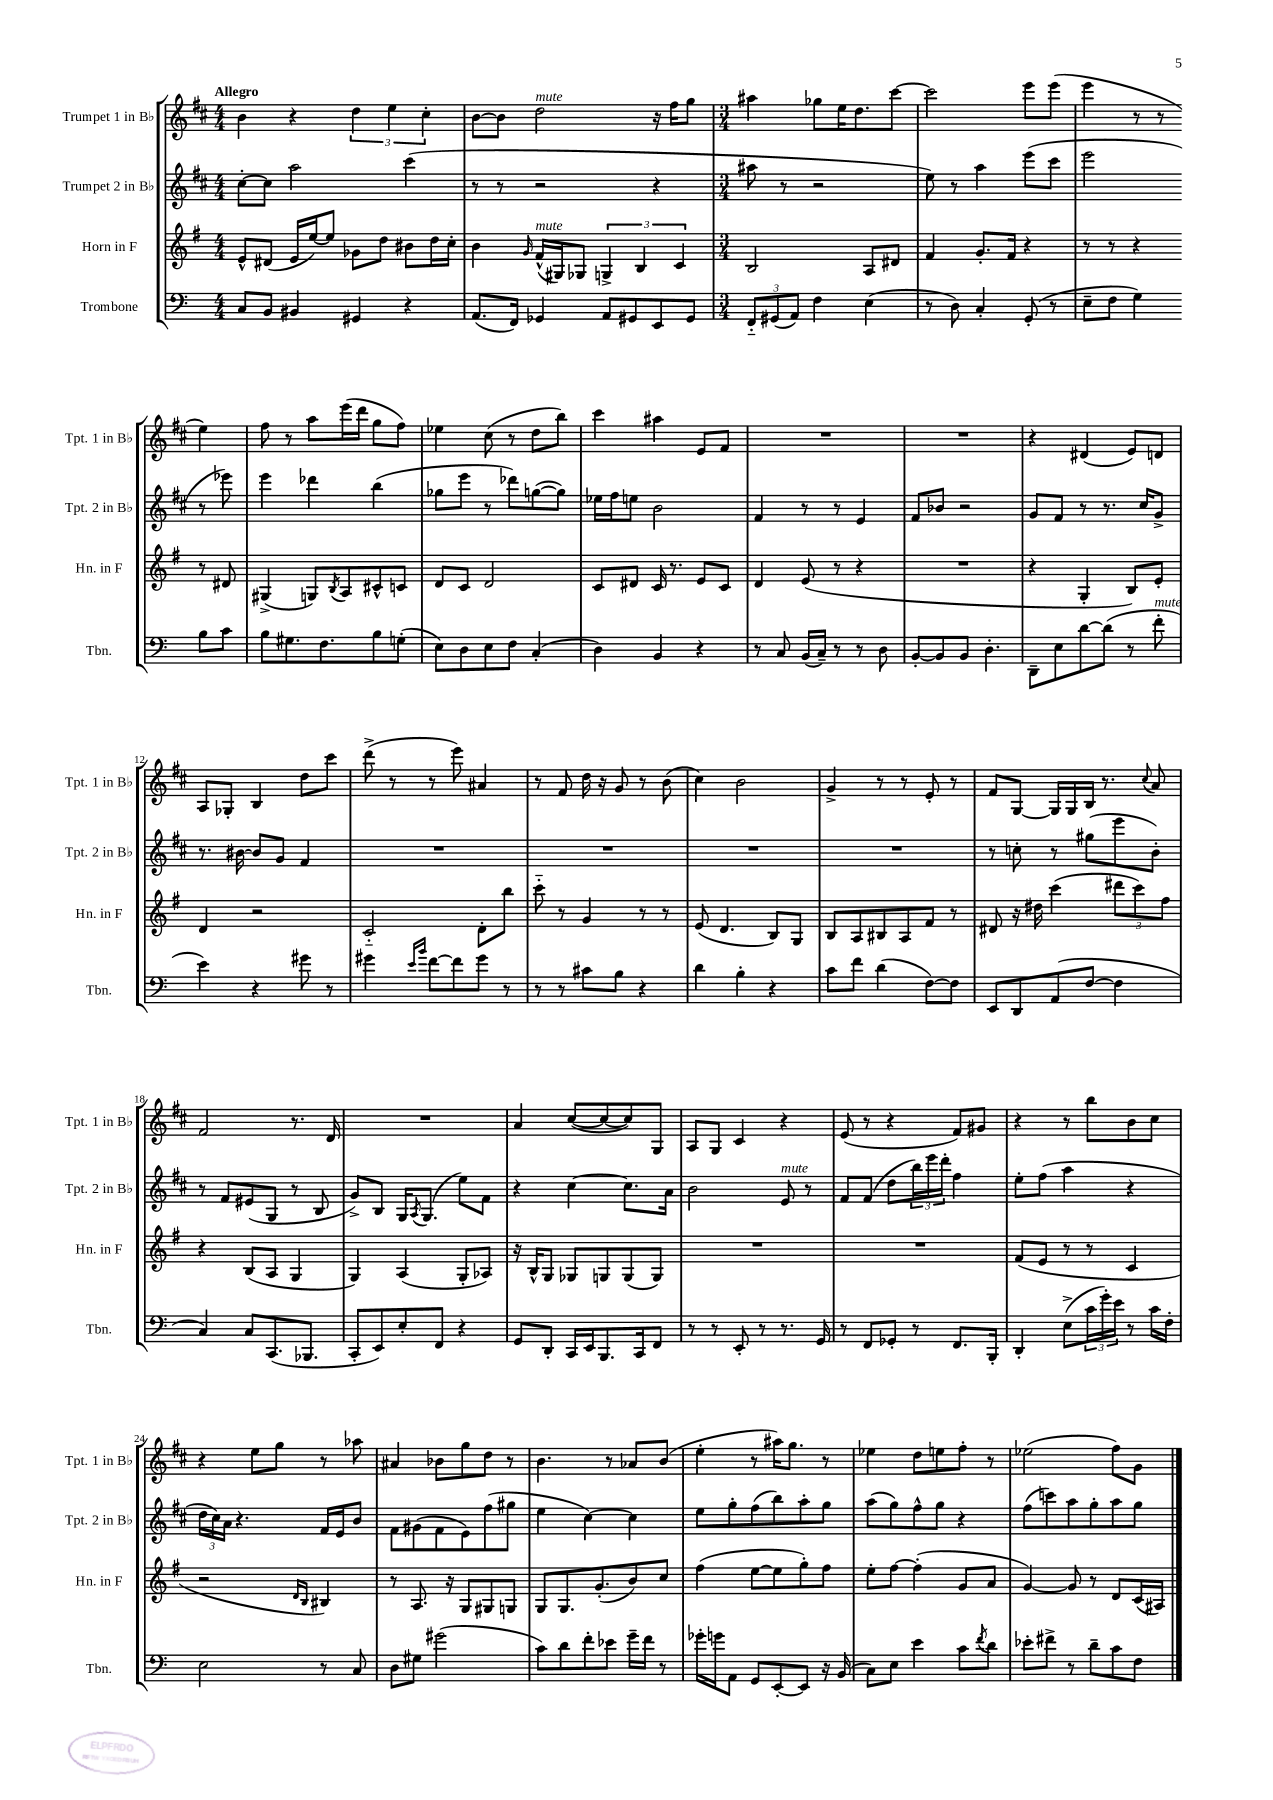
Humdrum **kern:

**kern	**kern	**kern	**kern
*staff4	*staff3	*staff2	*staff1
*clefF4	*clefG2	*clefG2	*clefG2
*k[]	*k[f#]	*k[f#c#]	*k[f#c#]
*M4/4	*M4/4	*M4/4	*M4/4
8C	8e^^	[8cc#'	4b
8BB	(8d#	8cc#]	.
4BB#	16e	2aa	4r
.	[16ee)	.	.
.	8ee]	.	.
4GG#	8g-	.	6dd
.	8dd	.	.
.	.	.	6ee
4r	8b#	(4ccc#	.
.	.	.	6cc#'
.	16dd	.	.
.	16cc'	.	.
=	=	=	=
(8.AA	4b	8r	[8b
.	.	8r	8b]
16FF)	.	.	.
.	16qqg	.	.
4GG-	(16f#^^	2r	2dd
.	16G#)	.	.
.	8G-	.	.
8AA	6G^	.	.
8GG#	.	.	.
.	6B	.	.
8EE	.	4r	16r
.	.	.	16ff#
.	6c	.	.
8GG#	.	.	8gg
=	=	=	=
*M3/4	*M3/4	*M3/4	*M3/4
12FF'~	2B	8aa#	4aa#
(12GG#	.	.	.
.	.	8r	.
12AA)	.	.	.
4F	.	2r	8gg-
.	.	.	16ee
.	.	.	8.dd
(4E	8A	.	.
.	8d#	.	[8ccc#
=	=	=	=
8r	4f#	8ee)	2ccc#]
8D)	.	8r	.
4C'	8.g'	4aa	.
.	16f#	.	.
(8GG'	4r	(8eee	8eee
8r	.	8ccc#	(8eee
=	=	=	=
8E~	8r	2eee	4eee
8F	8r	.	.
4G)	4r	.	8r
.	.	.	8r
8B	8r	8r	4ee)
8c	8d#	8eee-)	.
=	=	=	=
8B	(4G#^	4eee	8ff#
8.G#	.	.	8r
.	8G)	4ddd-	8aa
8.F	.	.	.
.	8qB	.	.
.	8A	.	(16eee
.	.	.	16ddd
8B	8c#^^	(4bb	8gg
(8G'	8c	.	8ff#)
=	=	=	=
8E)	8d	8gg-	4ee-
8D	8c	8eee	.
8E	2d	8r	(8cc#
8F	.	8ddd-)	8r
(4C'	.	([8gg	8dd
.	.	8gg])	8bb)
=	=	=	=
4D)	8c	16ee-	4ccc#
.	.	16ff#	.
.	8d#	8ee	.
4BB	16c	2b	4aa#
.	8.r	.	.
4r	8e	.	8e
.	8c	.	8f#
=	=	=	=
8r	4d	4f#	2.r
8C	.	.	.
(16BB	(8e	8r	.
16C~)	.	.	.
8r	8r	8r	.
8r	4r	4e	.
8D	.	.	.
=	=	=	=
[8BB'	2.r	8f#	2.r
8BB]	.	8b-	.
8BB	.	2r	.
4.D'	.	.	.
=	=	=	=
8DD~	4r	8g	4r
8E	.	8f#	.
[8d	4G'	8r	(4d#
(8d]	.	8.r	.
8r	8B)	.	8e)
.	.	16cc#	.
8f'	8e'	8g^	8d
=	=	=	=
4e)	4d	8.r	8A
.	.	.	8G-'
.	.	[16b#	.
4r	2r	8b#]	4B
.	.	8g	.
8g#	.	4f#	8dd
8r	.	.	8ccc#
=	=	=	=
4g#	2c'~	2.r	(8ddd^
.	.	.	8r
16qqe	.	.	.
16qqb	.	.	.
[8f	.	.	8r
8f]	.	.	8eee)
8g#	8d'	.	4a#
8r	8bb	.	.
=	=	=	=
8r	8ccc'~	2.r	8r
8r	8r	.	8f#
8c#	4g	.	16dd
.	.	.	16r
8B	.	.	8g
4r	8r	.	8r
.	8r	.	(8b
=	=	=	=
4d	(8e	2.r	4cc#)
.	4.d	.	.
4B'	.	.	2b
4r	8B)	.	.
.	8G	.	.
=	=	=	=
8c	8B	2.r	4g^
8f	8A	.	.
(4d	8B#	.	8r
.	8A	.	8r
[8F)	8f#	.	8e'
8F]	8r	.	8r
=	=	=	=
8EE	8d#	8r	8f#
8DD	16r	8cc'	[8G
.	16dd#	.	.
(8AA	(4ccc	8r	16G]
.	.	.	16G
[8F	.	(8gg#	16B
.	.	.	8.r
4F]	12ddd#	8eee	.
.	12ccc)	.	.
.	.	.	8qqcc#
.	.	8b')	8a
.	12ff#	.	.
=	=	=	=
4C)	4r	8r	2f#
.	.	8f#	.
8C	(8B	(8e#	.
(8.CC	8A	8G	.
.	4G	8r	8.r
8.BBB-	.	.	.
.	.	8B	.
.	.	.	16d
=	=	=	=
8CC'	4G)	8g^)	2.r
8EE)	.	8B	.
8E'	(4A	16G	.
.	.	8qA	.
.	.	(8.G	.
8FF	.	.	.
4r	8G'	8ee)	.
.	8A-)	8f#	.
=	=	=	=
8GG	16r	4r	4a
.	16B^^	.	.
8DD'	8G	.	.
16CC	8G-	[4cc#	([8cc#
16EE	.	.	.
8.BBB	8G	.	8cc#_
.	(8G	8.cc#]	8cc#])
16CC	.	.	.
8FF	8G)	.	8G
.	.	16a	.
=	=	=	=
8r	2.r	2b	8A
8r	.	.	8G
8EE'	.	.	4c#
8r	.	.	.
8.r	.	8e	4r
.	.	8r	.
16GG	.	.	.
=	=	=	=
8r	2.r	8f#	(8e
8FF	.	(8f#	8r
8GG-'	.	8dd	4r
8r	.	24bb)	.
.	.	24eee	.
.	.	24ddd'	.
8.FF	.	4ff#	8f#)
.	.	.	8g#
16BBB'	.	.	.
=	=	=	=
4DD'	(8f#	8ee'	4r
.	8e	(8ff#	.
(8E^	8r	4aa	8r
24c	8r	.	8bb
24g')	.	.	.
24e	.	.	.
8r	4c	4r	8b
16c	.	.	8cc#
16F'	.	.	.
=	=	=	=
2E	2r	24dd	4r
.	.	24cc#)	.
.	.	24a	.
.	.	4.r	.
.	.	.	8ee
.	.	.	8gg
.	16qqd	.	.
.	16qqB	.	.
8r	4B#)	16f#	8r
.	.	16e	.
8C	.	8b	8aa-
=	=	=	=
8D	8r	8f#	4a#
8G#	8.A	(8g#	.
(2g#	.	8f#	8b-
.	16r	.	.
.	8G	8e)	8gg
.	8G#	(8ff#	8dd
.	8G	8gg#	8r
=	=	=	=
8c)	8G	4ee	4.b
8d	8.G	.	.
8f'	.	[4cc#)	.
.	(8.g'	.	.
8e-	.	.	8r
16g~	8b)	4cc#]	8a-
16f	.	.	.
8r	8cc	.	(8b
=	=	=	=
16g-'	(4ff#	8ee	4ee'
16g	.	.	.
8AA	.	8gg'	.
8GG	[8ee	(8ff#	8r
[8EE'	8ee]	8bb)	16aa#)
.	.	.	8.gg
8EE]	8gg')	8aa'	.
16r	8ff#	8gg	8r
(16BB	.	.	.
=	=	=	=
8C)	8ee'	(8aa	4ee-
8E	[8ff#	8gg)	.
4e	(4ff#']	8ff#^^	8dd
.	.	8gg	8ee
8c	8g	4r	8ff#'
8qf	.	.	.
8d	8a	.	8r
=	=	=	=
8e-'	[4g)	(8ff#	(2ee-
8f#^	.	8ccc)	.
8r	8g]	8aa	.
8d~	8r	8gg'	.
8c	8d	8aa	8ff#)
8F	(16c	8gg	8g
.	16A#)	.	.
==	==	==	==
*-	*-	*-	*-
